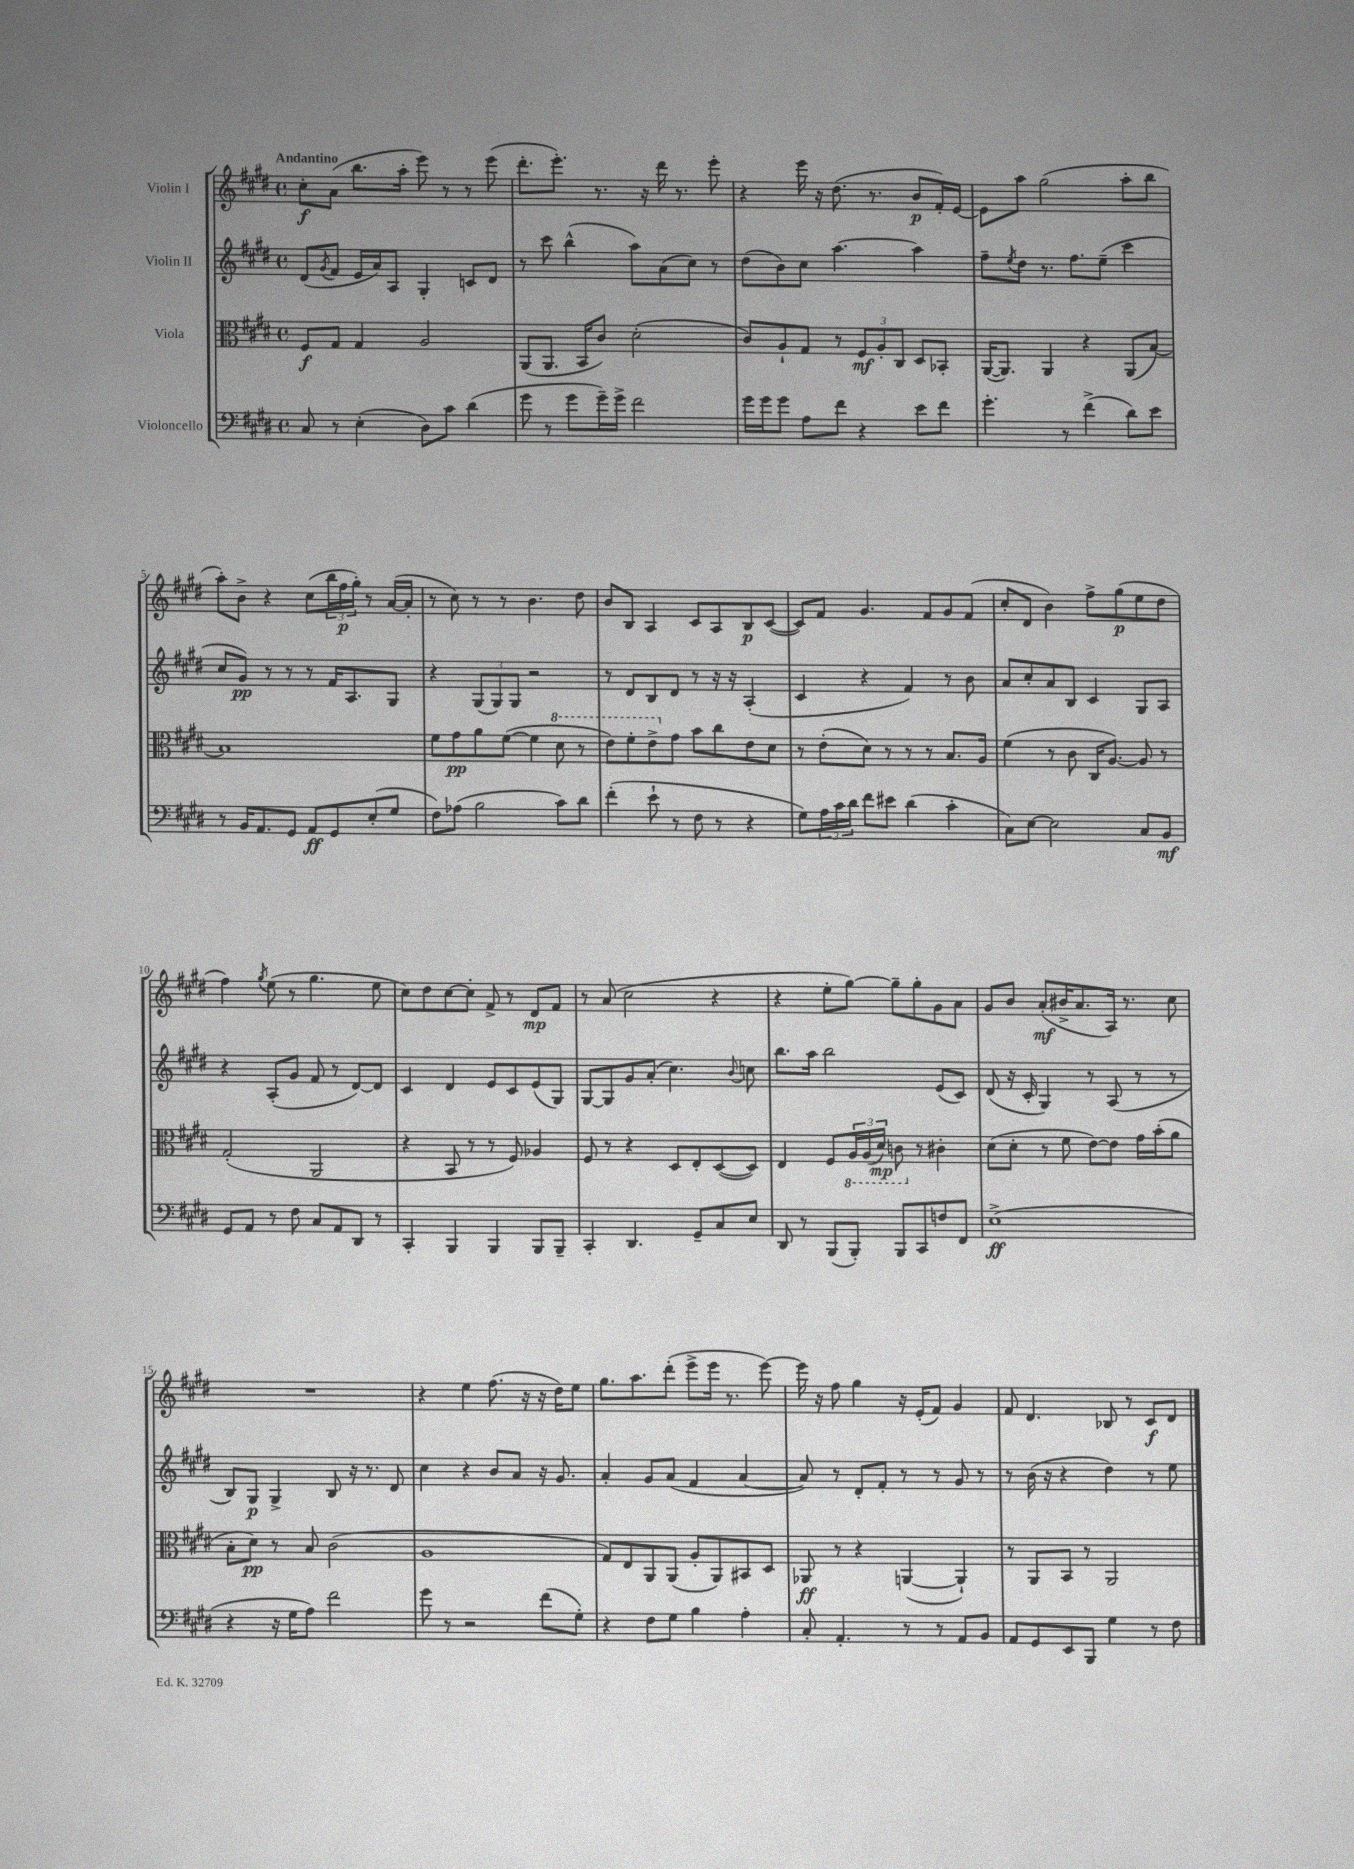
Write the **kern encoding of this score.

**kern	**kern	**kern	**kern
*staff4	*staff3	*staff2	*staff1
*clefF4	*clefC3	*clefG2	*clefG2
*k[f#c#g#d#]	*k[f#c#g#d#]	*k[f#c#g#d#]	*k[f#c#g#d#]
*M4/4	*M4/4	*M4/4	*M4/4
*met(c)	*met(c)	*met(c)	*met(c)
8C#/	8F#/L	(8d#/L	8cc#'\L
.	.	8qg#/	.
8r	8G#/J	8f#/J	(8a\J
(4E'\	4G#/	16e/LL	8.bb\L
.	.	16a/J)	.
.	.	8A/J	.
.	.	.	16aa'\Jk
8D#\L)	2A/	4G#'/	8eee\)
8c#\J	.	.	8r
(4d#\	.	8c/L	8r
.	.	8d#/J	(8eee\
=	=	=	=
8g#\	(8AA/L	8r	8.ddd#'\L
8r	8.AA/J	8ccc#\	.
.	.	.	8.eee'\J)
8g#\L	.	(4bb^^\	.
.	16BB/LK	.	.
16g#~\L)	8c#/J)	.	8.r
16g#^\JJ	.	.	.
2f#\	(2d#'\	8aa\L)	.
.	.	.	16r
.	.	(8a\	16ddd#\
.	.	.	8.r
.	.	8cc#\J)	.
.	.	8r	8eee'\
=	=	=	=
16g#\LL	8c#/L)	(8dd#\L	4r
16g#\J	.	.	.
8g#\J	8A`/	8b\)	.
8A\L	8G#/J	8cc#\J	16eee\
.	.	.	16r
8f#\J	8r	[4.aa\	(8.dd#\
4r	12F#/L	.	.
.	.	.	8.r
.	12A'/	.	.
.	12C#/J	.	.
8e\L	8D#/L	4aa\]	8b/L
8f#\J	8BB-'/J	.	16f#'/L)
.	.	.	[16e/JJ
=	=	=	=
4.g#'\	([16AA/LK	8ff#~\L	8e\]L
.	8.AA/]J)	.	.
.	.	8qee/	.
.	.	8dd#\J	8aa\J
.	4AA/	8.r	(2gg#\
8r	.	.	.
.	.	8.ff#\L	.
(4f#^\	4r	.	.
.	.	(8ee~\J	.
8d#\L)	(8AA/L	4ccc#\	8aa'\L
8e\J	[8B/J)	.	8bb\J
=	=	=	=
8r	1B]	8cc#/L	8aa'\L)
16BB/LK	.	8g#/J)	8b^\J
8.AA/	.	.	.
.	.	8r	4r
8GG#/J	.	8r	.
8AA/L	.	8r	(8cc#\L
8GG#/	.	16f#/LK	24bb\L
.	.	.	24ff#\
.	.	8.A/	.
.	.	.	24gg#'\JJ)
(8E'/	.	.	8r
8G#/J	.	8G#/J	([16a/LL
.	.	.	16a'/]JJ
=	=	=	=
8F#\L)	8f#\L	4r	8r
(8A-\J	8g#\	.	8cc#\)
2B\	8a\	(12G#/L	8r
.	.	12G#/)	.
.	([8f#\J	.	8r
.	.	12G#/J	.
.	4f#\]	2r	4.b\
8c#\L)	8dd#\	.	.
8d#\J	8r	.	8dd#\
=	=	=	=
(4f#'\	8ee\L)	8r	8b/L
.	8ff#'\	8d#/L	8B/J
8e`\	8ee^\	8B/	4A/
8r	8g#\J	8d#/J	.
8F#\	8b\L	8r	8c#/L
8r	8cc#\	16r	8A/
.	.	16r	.
4r	8e\	(4A'/	8B/
.	8d#\J	.	([8c#/J
=	=	=	=
8G#\L)	8r	4c#/	8c#/]L)
24A\L	(8e'\L	.	8f#/J
24c#\	.	.	.
24d#\JJ	.	.	.
8f#\L	8d#\J)	4r	4.g#/
8e#\J	8r	.	.
(4d#\	8r	4f#/)	.
.	8r	.	8f#/L
4c#'\	8.B/L	8r	8g#/
.	.	8b\	(8f#/J
.	16A/Jk	.	.
=	=	=	=
8C#\L)	(4f#\	8a/L	8cc#'/L
[8E\J	.	8cc#'/	8d#/J
2E\]	8r	8a/	4b\)
.	8c#\	8B/J	.
.	16C#/LK	4c#/	8ff#^\L
.	[8.A/J)	.	.
.	.	.	(8gg#\
8C#/L	8A/]	8G#/L	8ee\
8BB/J	8r	8A/J	8dd#\J
=	=	=	=
8GG#/L	(2G#'/	4r	4ff#\)
8AA/J	.	.	.
.	.	.	8qgg#/
8r	.	(8A'/L	(8ee\
8F#\	.	8g#/J	8r
8C#/L	2AA/	8f#/	4.gg#\
8AA/	.	8r	.
8DD#/J	.	[8d#/L)	.
8r	.	8d#/]J	8ee\
=	=	=	=
4CC#'/	4r	4c#/	8cc#\L)
.	.	.	8dd#\
4BBB/	8BB/	4d#/	[8cc#\
.	8r	.	8cc#'\]J
4BBB/	8r	8e/L	8f#^/
.	8F#/)	8c#/	8r
8BBB/L	4A-/	(8e/	8d#/L
8BBB~/J	.	8G#/J)	8f#/J
=	=	=	=
4CC#'/	8F#/	[8G#/L	8r
.	8r	8G#/]	(8a/
4.DD#/	4r	8g#/	2cc#\
.	.	(8a'/J	.
.	8D#/L	4.cc#\)	.
8GG#~/L	8E'/	.	.
8C#/	([8D#/	.	4r
.	.	8qqb/	.
8E/J	8D#/]J)	8cc\	.
=	=	=	=
8DD#/	4E/	8.bb\L	4r
8r	.	.	.
.	.	16aa\Jk	.
(8BBB/L	8F#/L	2bb\	8ee'\L
8BBB'/J)	24AA/L	.	[8gg#\J)
.	(24AA/	.	.
.	24D#/JJ)	.	.
8BBB/L	8C\	.	8gg#~\]L
8CC#/	8r	.	8gg#'\
8F/	4c#'\	(8e/L	8g#\
8FF#/J	.	8c#/J)	8a\J
=	=	=	=
(1E^	(8d#\L	(8d#/	8g#/L
.	8d#'\J	16r	8b/J
.	.	16c#'/	.
.	8r	4G#/)	(8a'/L
.	8f#\	.	16b#^/K
.	.	.	8.a/
.	[8e\L)	8r	.
.	8e\]J	(8A/	16A/Jk)
.	.	.	8.r
.	16g#\LL	8r	.
.	(16b'\J	.	.
.	8a\J	8r	8cc#\
=	=	=	=
4r	8B'\L	8B/L)	1r
.	8d#\J)	8G#/J	.
16r	8r	4G#^/	.
16G#\LK	.	.	.
8A\J)	8B/	.	.
2f#\	(2c#\	8B/	.
.	.	16r	.
.	.	8.r	.
.	.	8d#/	.
=	=	=	=
8g#\	1A	4cc#\	4r
8r	.	.	.
2r	.	4r	4ee\
.	.	8b/L	(8.ff#\
.	.	8a/J	.
.	.	.	16r
(8f#\L	.	16r	16r
.	.	8.g#/	16dd#\LK)
8G#'\J)	.	.	8ee\J
=	=	=	=
4r	8G#/L)	4a'/	8.gg#\L
.	8E/	.	.
.	.	.	8.aa\
8F#\L	8AA/	8g#/L	.
8G#\J	(8AA/J	(8a/J	(8ddd#'\J
4B\	8A'/L	4f#/	8eee^\L
.	8AA/)	.	16eee\Jk
.	.	.	8.r
4A'\	8BB#/	[4a/	.
.	8D#/J	.	[8eee\)
=	=	=	=
8C#'/	8AA-/	8a/])	16eee\]
.	.	.	16r
4.AA'/	8r	8r	8ff#\
.	4r	8d#'/L	4gg#\
.	.	8f#'/J	.
8r	([4AA/	8r	16r
.	.	.	(16e'/LK
8r	.	8r	8f#/J)
8AA/L	4AA`/])	8g#/	4g#/
8BB/J	.	8r	.
=	=	=	=
8AA/L	8r	8r	8f#/
8GG#/	8AA/L	(16b\	4.d#/
.	.	16r	.
8EE/	8BB/J	4r	.
8BBB/J	8r	.	.
4G#\	2AA/	4dd#\)	8B-/
.	.	.	8r
8r	.	8r	8c#/L
8F#\	.	8ee\	8d#/J
==	==	==	==
*-	*-	*-	*-
